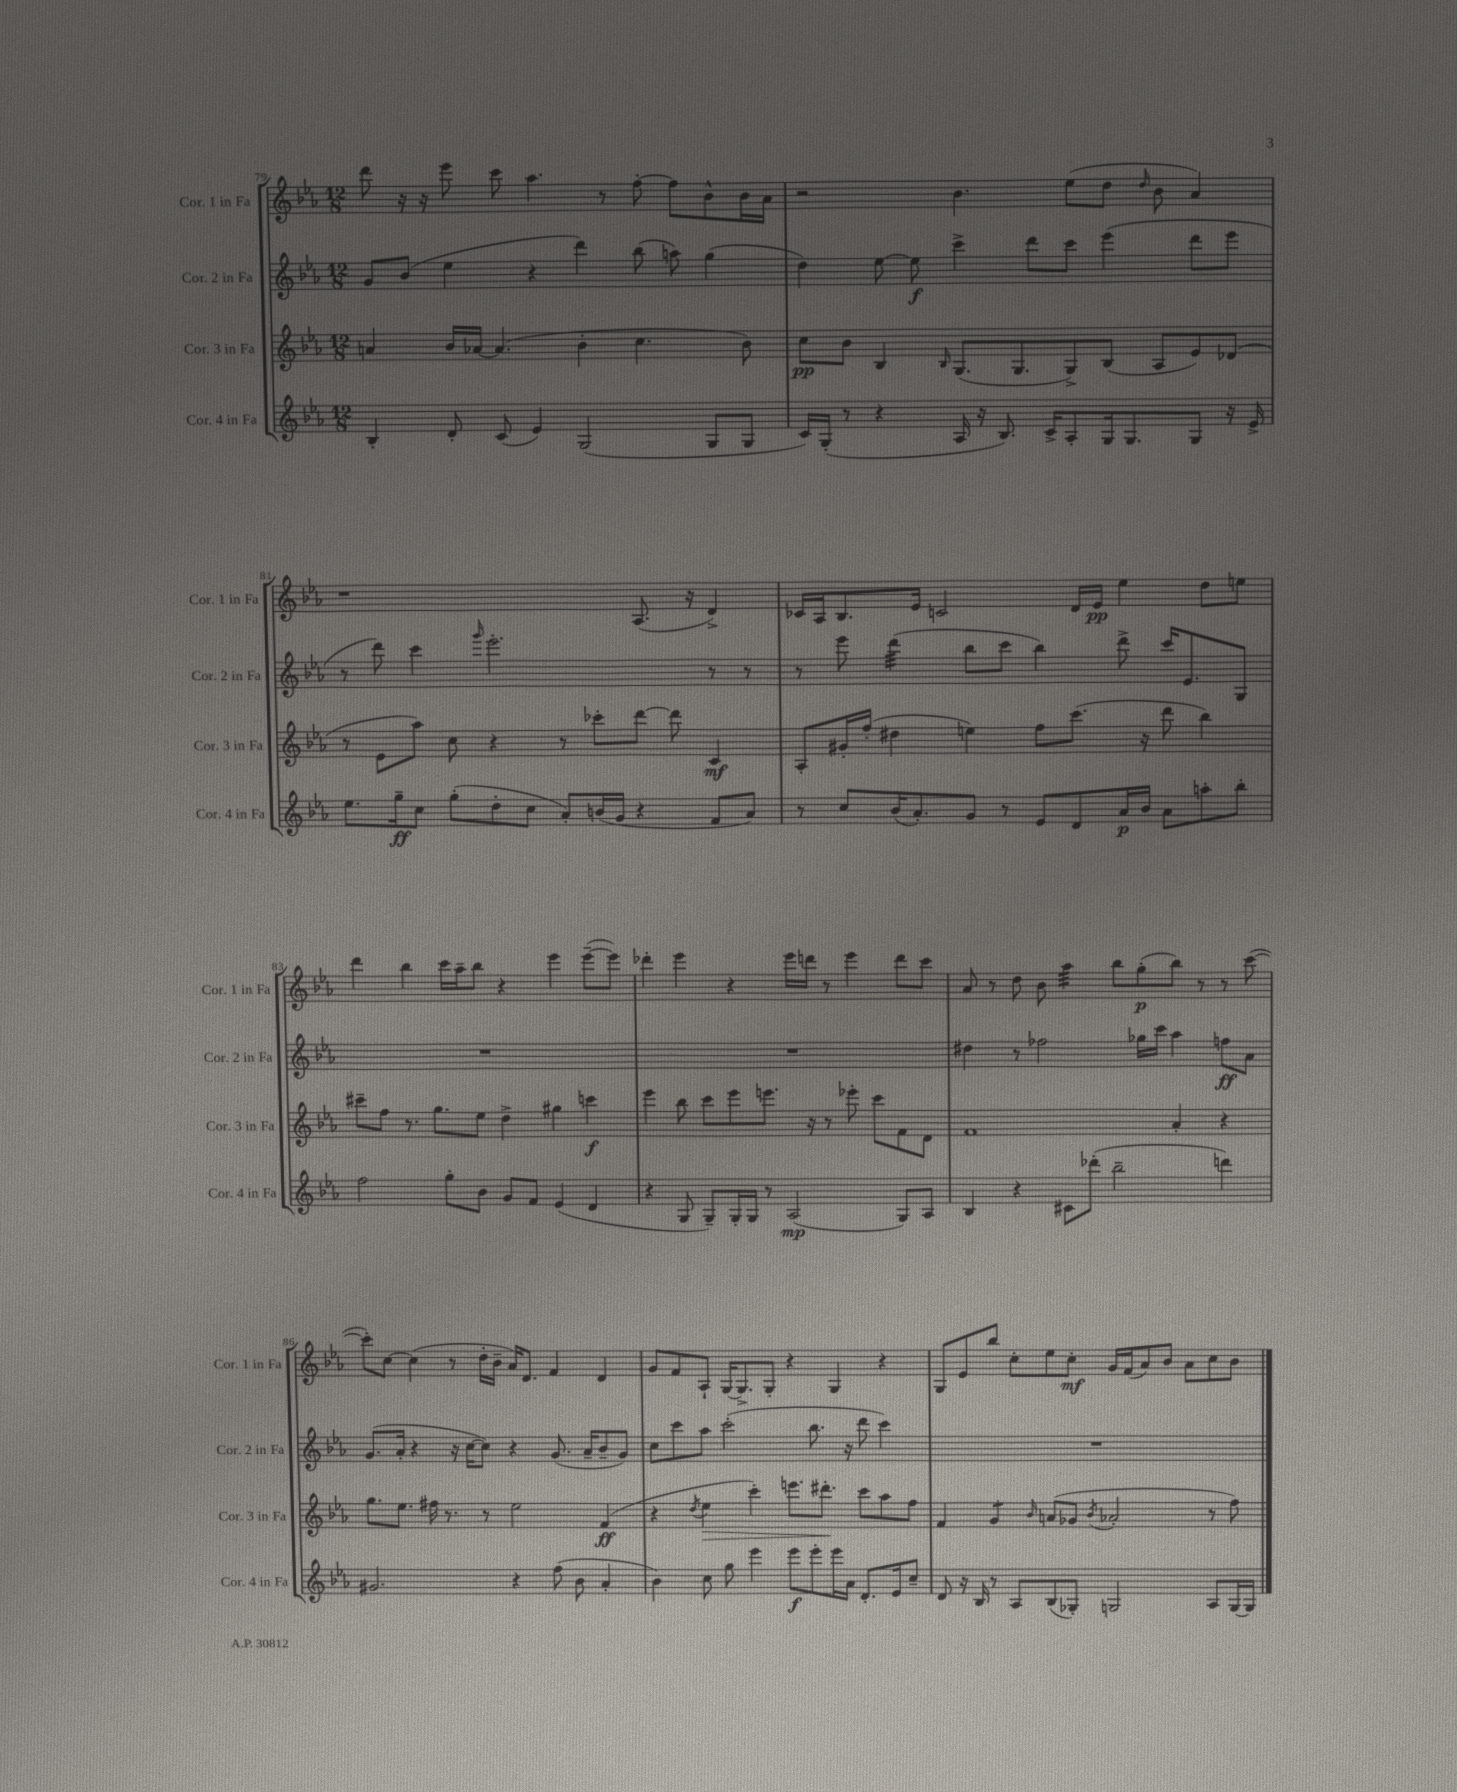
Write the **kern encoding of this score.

**kern	**kern	**kern	**kern
*staff4	*staff3	*staff2	*staff1
*clefG2	*clefG2	*clefG2	*clefG2
*k[b-e-a-]	*k[b-e-a-]	*k[b-e-a-]	*k[b-e-a-]
*M12/8	*M12/8	*M12/8	*M12/8
4B-'	4a	8g	8ddd
.	.	(8b-	16r
.	.	.	16r
8d'	16b-	4ee-	8eee-
.	[16a-	.	.
(8c	(4.a-]	.	8ccc
4e-)	.	4r	4.aa-
(2G	4b-'	4ddd)	.
.	.	.	8r
.	4.cc	(8bb-	[8ff'
.	.	8aa)	8ff]
8G	.	(4gg	8b-^^
8G	8b-)	.	16b-
.	.	.	16a-
=	=	=	=
16c)	8cc	4dd)	2r
(16G'	.	.	.
8r	8b-	.	.
4r	4B-	[8ee-	.
.	.	8ee-]	.
.	16qqB-	.	.
16A-	(8.G	4ccc^	4.b-
16r	.	.	.
8.B-)	.	.	.
.	8.G	.	.
.	.	8ddd	.
16c^	.	.	.
8A-'	8G^)	8ccc	(8ee-
16G	(8B-	(4eee-	8dd
8.G	.	.	.
.	.	.	16qqdd
.	8A-	.	8b-
8G	8e-)	8ddd	4a-)
16r	(8d-	8eee-	.
16e-^	.	.	.
=	=	=	=
8.ee-	8r	8r	1r
.	8e-	8ddd)	.
16gg~	.	.	.
8cc	8aa-)	4ccc	.
(8gg'	8cc	.	.
.	.	16qqggg	.
8dd'	4r	2.eee-'	.
8cc	.	.	.
8a-')	8r	.	.
(16b	8ccc-'	.	.
16g	.	.	.
4r	[8ddd	.	(8.A-
.	8ddd]	.	.
.	.	.	16r
8f	4c	8r	4d^)
8a-)	.	8r	.
=	=	=	=
8r	8A-'	8r	16c-
.	.	.	16A-
8cc	16g#'	8eee-	8.B-
.	(16ff'	.	.
(16b-	4dd#	(4ddd	.
8.a-')	.	.	16e-
.	.	.	2c
8g	4ee)	8bb-	.
8r	.	8ccc	.
8e-	8ff	4bb-)	.
8d	(8.ccc	.	16d
.	.	.	16e-
16a-	.	8ddd^	4ee-
16b-	16r	.	.
8a-	8ddd	16ccc	.
.	.	8.e-	.
8aa'	4bb-)	.	8dd
8bb-'	.	8G	8ee
=	=	=	=
2ff	8ccc#~	1.r	4ddd
.	8ff	.	.
.	8.r	.	4bb-
.	8.gg	.	.
8gg'	.	.	16ccc
.	.	.	16aa-~
8b-	8ee-	.	8bb-
8g	4dd^	.	4r
8f	.	.	.
(4e-	4gg#	.	4eee-
4d	4ccc	.	([8eee-~
.	.	.	8eee-])
=	=	=	=
4r	4eee-	1.r	4ddd-'
8G	8bb-	.	4eee-
8G~)	8ccc	.	.
16G'	8eee-	.	4r
16G	.	.	.
8r	8.eee	.	.
(2A-	.	.	16eee-
.	16r	.	16ddd
.	8r	.	8r
.	8eee-'	.	4eee-
.	8ccc	.	.
8G)	8f	.	8ddd
8A-	8d	.	8ccc
=	=	=	=
4B-	1f	4dd#	8a-
.	.	.	8r
4r	.	8r	8dd
.	.	2ff-	8b-
8c#	.	.	4aa-
(8ddd-'	.	.	.
2bb-~	.	.	8bb-
.	.	16gg-	(8gg'
.	.	16ccc	.
.	4a-'	4aa-	8bb-)
.	.	.	8r
4ddd)	4r	8ff	8r
.	.	8a-	([8ccc
=	=	=	=
2.g#	8.gg	(8.g	8ccc'])
.	.	.	[8cc
.	8.ee-	16a-'	.
.	.	4r	(4cc]
.	16ff#	.	.
.	8.r	.	.
.	.	16r	8r
.	.	[16cc	.
.	8r	8cc])	16dd'
.	.	.	16b-~
4r	2ee-	4r	16a-)
.	.	.	8.d
(8ff	.	(8.g	4f
8b-	.	.	.
.	.	16a-~	.
4a-'	(4f	8b-~	4d
.	.	8g)	.
=	=	=	=
4b-)	4r	8cc	8g
.	.	8ccc	8f
.	8qdd	.	.
8cc	4ee-	8aa-	8A-`
8gg	.	(2ccc'	[16G
.	.	.	8.G^]
4eee-	4ccc')	.	.
.	.	.	8G'
8eee-	8.eee	.	4r
8eee-'	.	8.bb-	.
.	8.ddd#'	.	.
16eee-	.	.	4G
16a-	.	16r	.
8.d'	8ccc	8ddd	.
.	8aa-	4ccc)	4r
16e-	.	.	.
8cc~	8ff	.	.
=	=	=	=
8d	4f	1.r	8G
16r	.	.	8e-
16B-	.	.	.
8r	4g	.	8bb-
8A-	.	.	8cc'
.	16qqb-	.	.
(8B-	(8a	.	8ee-
8G-')	8g-	.	8cc'
.	8qb-	.	.
2G	2a-'	.	16g
.	.	.	(16f
.	.	.	8a-)
.	.	.	8b-
.	.	.	8a-
8A-	8r	.	8cc
[16G	8ff)	.	8b-
16G]	.	.	.
==	==	==	==
*-	*-	*-	*-
